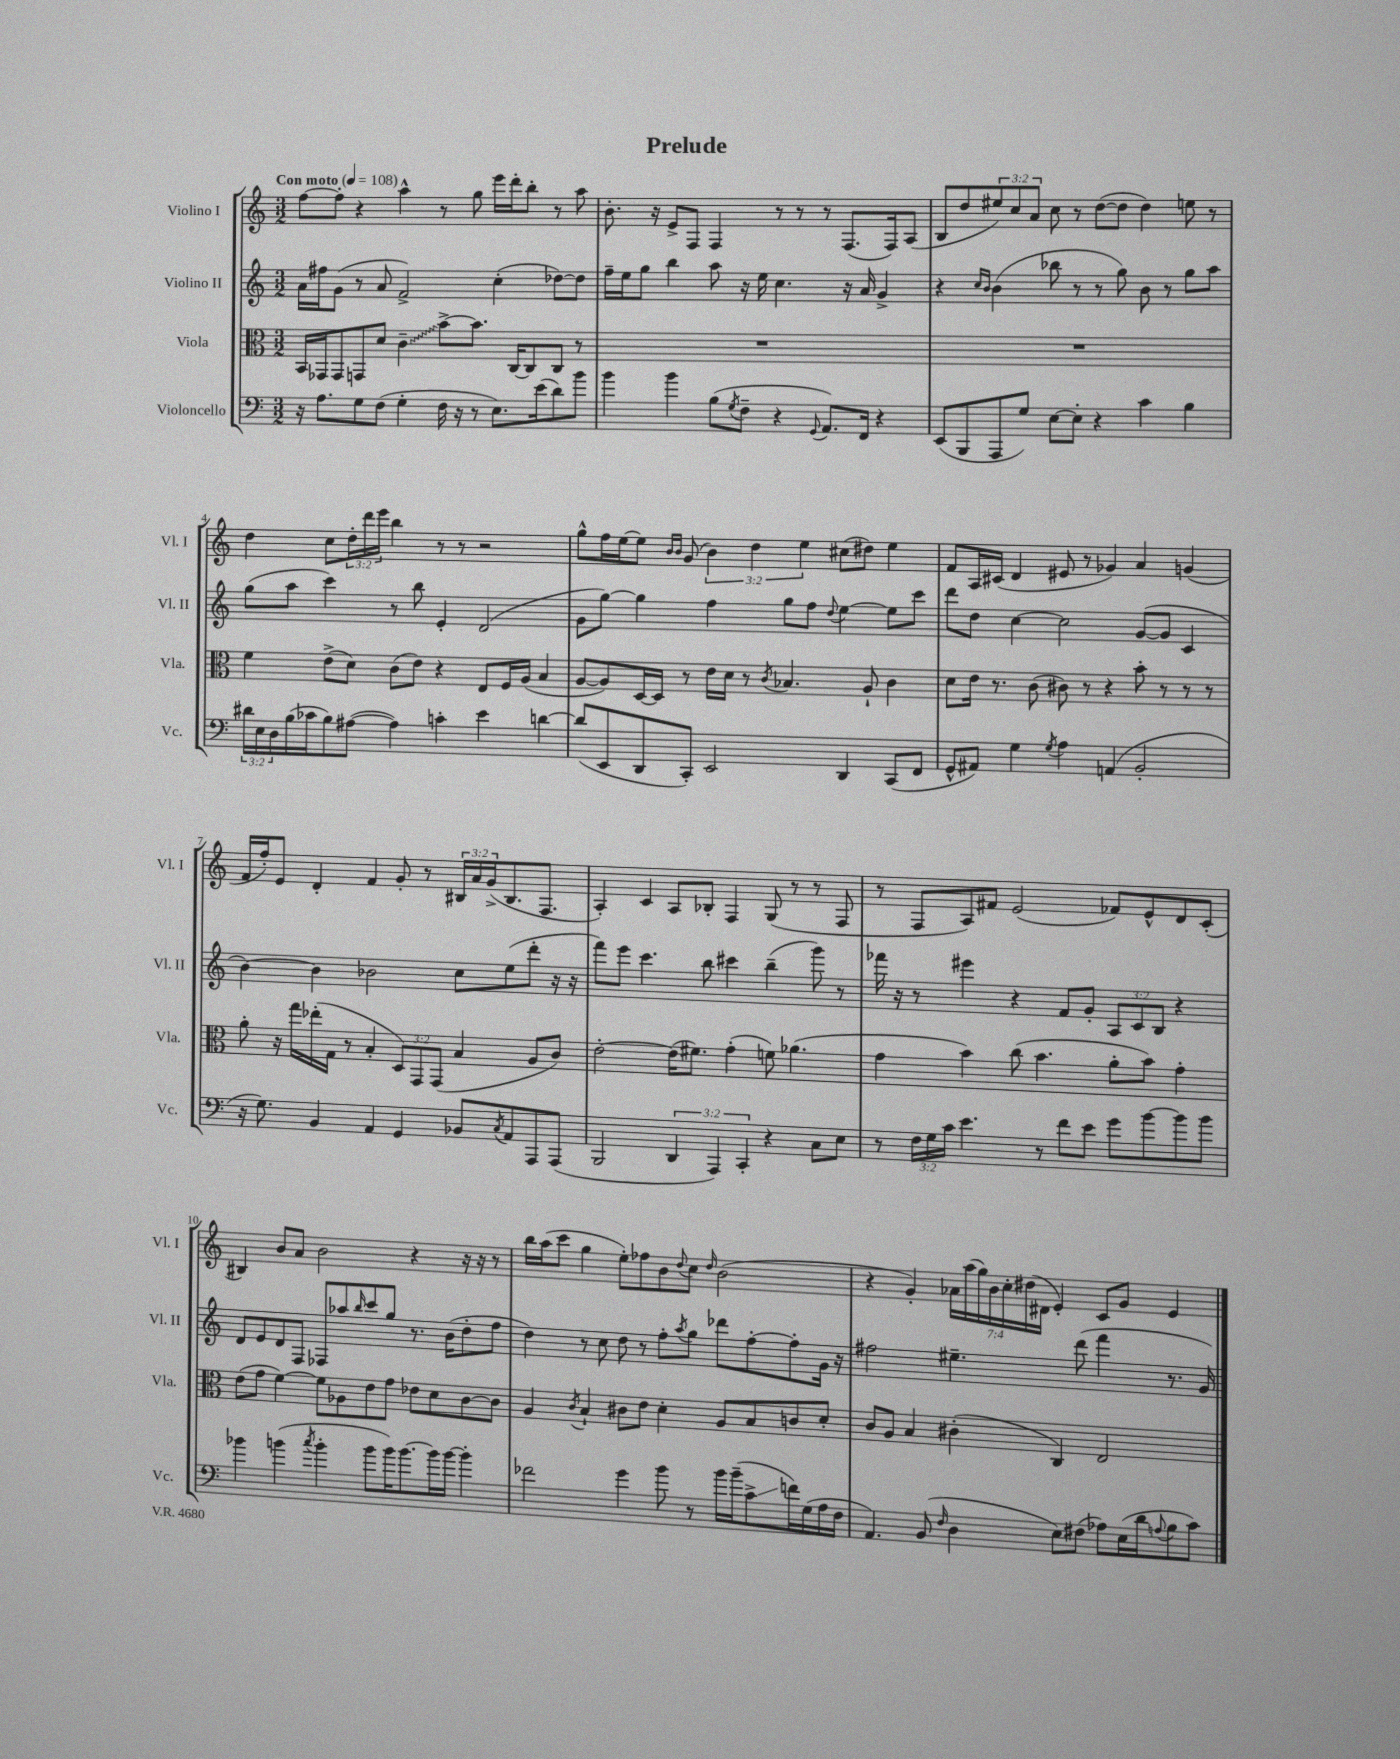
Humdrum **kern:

**kern	**kern	**kern	**kern
*staff4	*staff3	*staff2	*staff1
*clefF4	*clefC3	*clefG2	*clefG2
*k[]	*k[]	*k[]	*k[]
*M3/2	*M3/2	*M3/2	*M3/2
*MM108	*MM108	*MM108	*MM108
16r	16BB/LL	16a\LL	[8ff\L
8.A\L	16GG-/J	16ff#\J	.
.	8GG-/	(8g\J	8ff'\]J
8G\	8GG/	8r	4r
(8F\J	8d/J	8a/	.
4G'\	4c~\	2f^/)	4aa^^\
16F\	[8b^\L	.	8r
16r	.	.	.
8r	8.b\]J	.	8gg\
8.E\L)	.	(4cc'\	16eee\LL
.	[16C/LK	.	16ddd'\J
.	8C/]	.	8bb'\J
(16e\k	.	.	.
8d\)	8C/J	[8dd-\L)	8r
8b\J	8r	8dd-\]J	8aa\
=	=	=	=
4b\	1.r	16ff~\LL	8.b'\
.	.	16ee\J	.
.	.	8gg\J	.
.	.	.	16r
4b\	.	4bb\	8e^/L
.	.	.	8F/J
(8B\L	.	8aa\	4F/
8qG/	.	.	.
8F~\J	.	16r	.
.	.	16ee\	.
4r	.	4.cc\	8r
.	.	.	8r
8qqGG/	.	.	.
8.AA/L)	.	.	8r
.	.	16r	(8.F/L
16FF/Jk	.	16a/	.
4r	.	4g^/	.
.	.	.	16F/k)
.	.	.	(8A/J
=	=	=	=
(8EE/L	1.r	4r	8B/L
8BBB/	.	.	8dd/
.	.	16qqcc/LL	.
.	.	16qqb/JJ	.
8AAA/	.	(4b\	12ee#/)
.	.	.	12cc/
8G/J)	.	.	.
.	.	.	12a/J
[8E\L	.	8bb-\	8cc\
8E'\]J	.	8r	8r
4r	.	8r	([8dd\L
.	.	8gg\)	8dd\]J
4c\	.	8b\	4dd\)
.	.	8r	.
4B\	.	8gg\L	8ee\
.	.	8aa\J	8r
=	=	=	=
24d#\LL	4f\	(8gg\L	4dd\
24E\	.	.	.
24D\	.	.	.
(16B\	.	8aa\J	.
16c-\J	.	.	.
8B\)	(8e^\L	4ccc\)	8cc\L
([8A#\J	8d\J)	.	24dd'\L
.	.	.	24ddd\
.	.	.	24eee\JJ
4A#\])	(8c\L	8r	4bb\
.	8e\J)	8bb\	.
4c'\	4r	4e'/	8r
.	.	.	8r
4e\	8E/L	(2d/	2r
.	16F/L	.	.
.	(16A/JJ	.	.
[4d\	4B/	.	.
=	=	=	=
(8d/]L	[8A/L	8g\L	8gg^^\L
8EE/	8A/])	[8gg\J)	16ff\L
.	.	.	[16ee\J
8DD/	[16D/L	4gg\]	8ee\]J
.	16D/]JJ	.	.
.	.	.	16qqb/LL
.	.	.	16qqb/JJ
8CC'/J)	8r	.	(8g/
2EE/	16e\LL	4ff\	6b\)
.	16d\JJ	.	.
.	8r	.	.
.	.	.	6dd\
.	8qc/	.	.
.	4.B-/	8gg\L	.
.	.	.	6ee\
.	.	8ff\J	.
.	.	8qqdd/	.
4DD/	.	[4ee\	(8cc#\L
.	8A`/	.	8dd#\J)
(8CC/L	4c\	8ee\]L	4ee\
8FF/J	.	8ccc\J	.
=	=	=	=
8GG^^/L	8d\L	8ddd\L	8f/L
8AA#/J)	16e\Jk	8dd\J	16A/L
.	8.r	.	(16c#/JJ
4G\	.	[4cc\	4d/
.	(8c\	.	.
8qG/	.	.	.
4A\	8c#\)	2cc\]	8e#/
.	8r	.	8r
(4AA/	4r	.	4g-/)
2BB'/	8b'\	([8g/L	4a/
.	8r	8g/]J	.
.	8r	4c/	(4g/
.	8r	.	.
=	=	=	=
16r	8a'\	[4b\)	16f/LL
8.G\)	.	.	16ff'/J)
.	16r	.	8e/J
.	16gg\LL	.	.
4BB/	(16ee-'\	4b\]	4d'/
.	16G\JJ	.	.
.	8r	.	.
4AA/	4B'/	2b-\	4f/
4GG/	12D/L)	.	8g'/
.	12GG/	.	.
.	.	.	8r
.	(12GG/J	.	.
8BB-/L	4B/	8cc\L	24B#/LL
.	.	.	24a/
.	.	.	(24g^/J
8qC/	.	.	.
8AA/	.	(8ee\	8.B#/
8AAA/	8A/L	8ddd'\J	.
.	.	.	8.F/J
(8AAA/J	8c/J)	16r	.
.	.	16r	.
=	=	=	=
2BBB/	[2e'\	8fff\L)	4A'/)
.	.	8eee\J	.
.	.	4.ccc\	4c/
6DD/	(16e\]LK	.	8A/L
.	8.f#\J)	.	.
.	.	8bb\	8B-'/J
6AAA/)	.	.	.
.	(4g'\	4ccc#\	4F/
6CC'/	.	.	.
4r	8f\)	(4bb~\	(8G/
.	(4.a-\	.	8r
8C\L	.	8ggg\)	8r
8E\J	.	8r	8F/
=	=	=	=
8r	4g\	16fff-\	8r
.	.	16r	.
24F\LL	.	8r	8F/L
24G\	.	.	.
24c\JJ	.	.	.
4.e\	4b\)	4eee#\	8A/)
.	.	.	8f#/J
.	(8cc\	4r	(2e/
8r	4.b\	.	.
8f\L	.	8f/L	.
8e\J	.	8g'/J	.
8g\L	8a'\L	12A/L	8f-/L)
.	.	12c/	.
[8b\	8b\J)	.	8e^^/
.	.	12B/J	.
8b\]	4g'\	4r	8d/
8b\J	.	.	(8c'/J
=	=	=	=
4b-\	(8e\L	8d/L	4B#/)
.	8g\J	8e/	.
(4b\	[4f\)	8d/	8b/L
.	.	8F/J	8a/J
8qcc/	.	.	.
4b'\	8f\]L	8F-/L	2b\
.	8A-\	8aa-/	.
.	.	16qqbb/	.
8b\L	8e\	8ccc/	.
16b\K)	8g\J	8gg/J	.
[8.b\	.	.	.
.	8e-\L	8.r	4r
16b\]L	8d\	.	.
[16b\JJ	.	(16b\LK	.
4b'\]	[8c\	8dd'\	16r
.	.	.	16r
.	8c\]J	8ff\J	8r
=	=	=	=
2f-\	4A/	4dd\)	16bb\LL
.	.	.	(16aa\J
.	.	.	8ccc\J
.	8qc/	.	.
.	4B`/	8r	4gg\
.	.	8cc\	.
4g\	8c#\L	8dd\	8ee'\L)
.	8e\J	8r	8ff-\
8b\	4d'\	8ff'\L	8b\
.	.	8qaa/	8qqdd/
8r	.	8gg\J	8cc\J
.	.	.	16qqdd/
16b\LL	8A/L	8ddd-\L	(2b\
(16b~\J	.	.	.
8c^\	8B/	[8ff'\	.
16f\L)	8c/	8ff'\]	.
(16G\	.	.	.
16A\	8d'/J	16g\Jk	.
16F\JJ	.	16r	.
=	=	=	=
4.AA/)	8c/L	2ff#\	4r
.	8A/J	.	.
.	4B/	.	4g'/)
(8BB/	.	.	.
16qqF/	.	.	.
4D\	(4c#'\	4.ee#~\	28a-\LL
.	.	.	(28aa\
.	.	.	28gg\)
.	.	.	28b\
.	.	.	28cc'\
.	.	.	(28dd#\
.	.	.	28d#\JJ
8E\L)	4C/)	.	4e'/)
(8F#\J	.	(8ddd\	.
8A-\L)	2E/	4fff\	8c/L
(16E\L	.	.	8g/J
16d\J	.	.	.
8qqA/	.	.	.
8B\	.	8.r	4e/
8c\J)	.	.	.
.	.	16g/)	.
==	==	==	==
*-	*-	*-	*-
